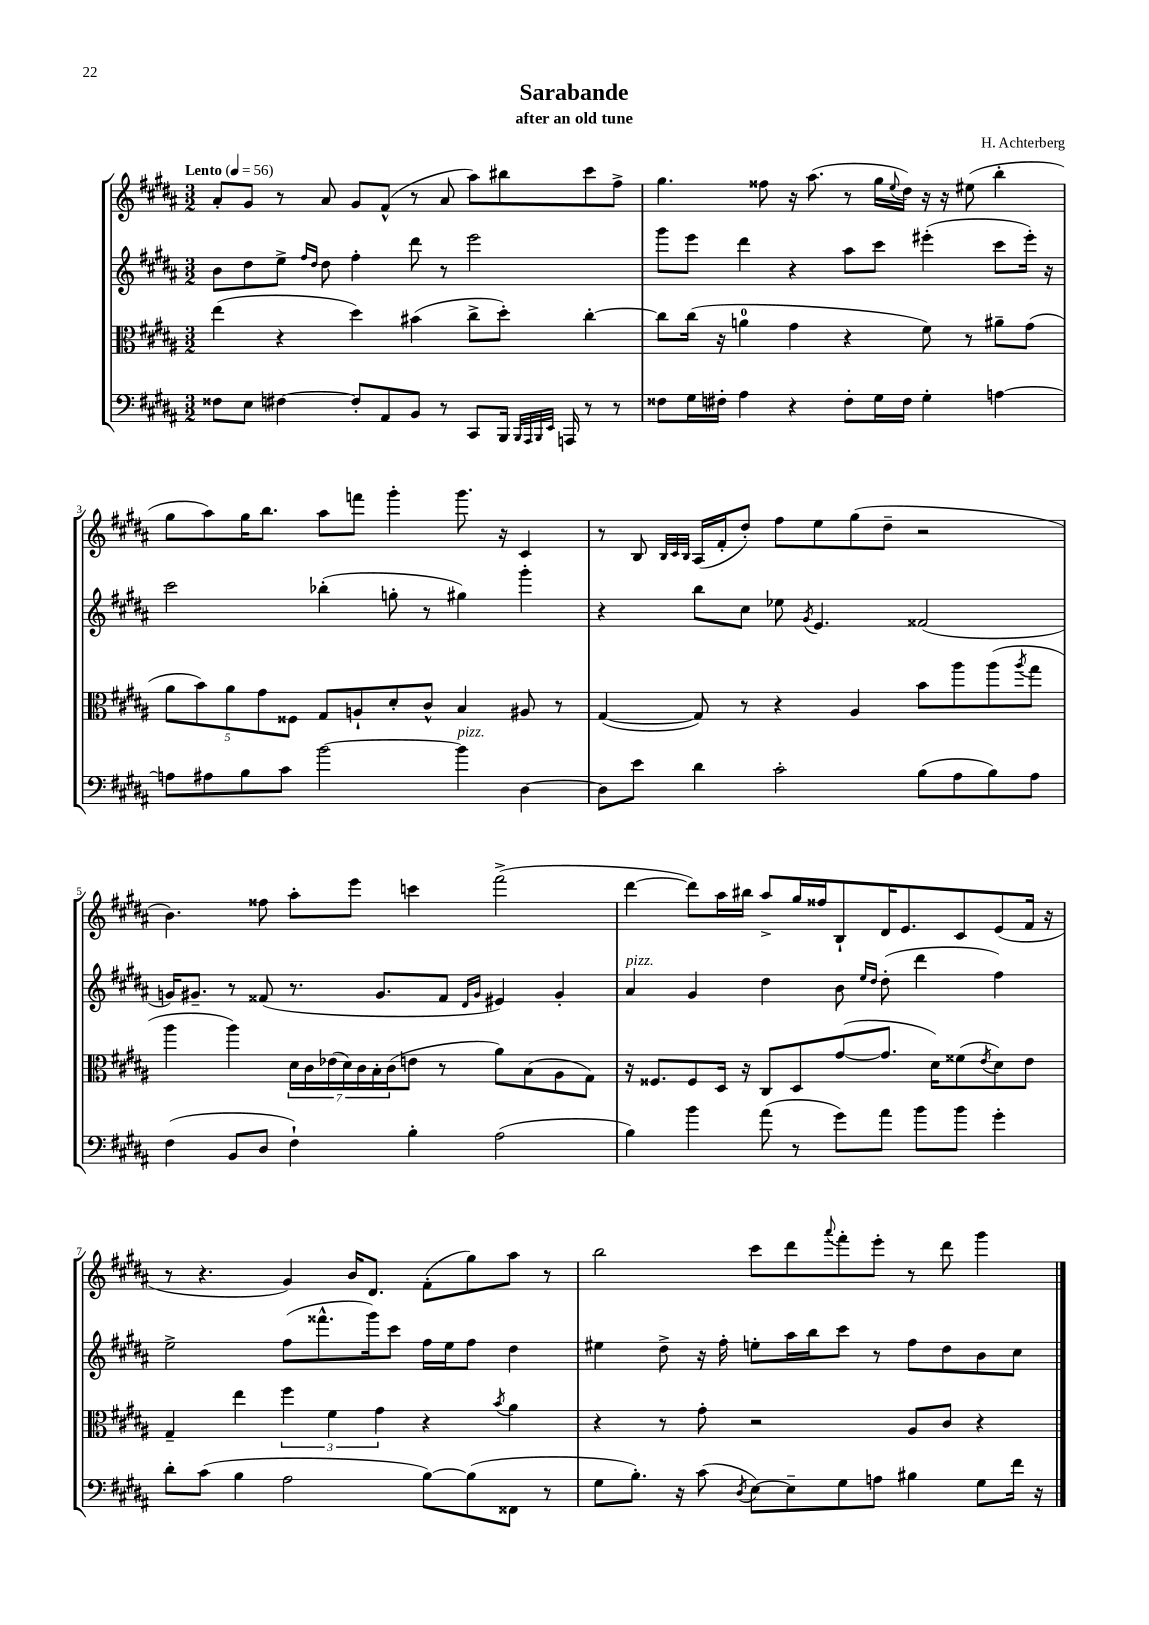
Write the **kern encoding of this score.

**kern	**kern	**kern	**kern
*part4	*part3	*part2	*part1
*staff4	*staff3	*staff2	*staff1
*clefF4	*clefC3	*clefG2	*clefG2
*k[f#c#g#d#a#]	*k[f#c#g#d#a#]	*k[f#c#g#d#a#]	*k[f#c#g#d#a#]
*M3/2	*M3/2	*M3/2	*M3/2
*MM56	*MM56	*MM56	*MM56
=1	=1	=1	=1
!	!	!	!LO:TX:a:B:t=Lento
8F##X\L	(4ee\	8b\L	8a#'/L
8E\J	.	8dd#\	8g#/J
[4F#X\	4r	8ee^\J	8r
.	.	16qqff#/LL	.
.	.	16qqdd#/JJ	.
.	.	8dd#\	8a#/
8F#'/L]	4dd#\)	4ff#'\	8g#/L
8AA#/	.	.	(8f#^^/J
8BB/J	(4b#X\	8ddd#\	8r
8r	.	8r	8a#/
8CC#/L	8cc#^\L	2eee\	8aa#\L)
16BBB/Jk	8dd#'\J)	.	8bb#X\
32qqBBB/LLL	.	.	.
32qqAAA#/	.	.	.
32qqBBB/	.	.	.
32qqEE/JJJ	.	.	.
16AAAn/	.	.	.
8r	[4cc#'\	.	8ccc#\
8r	.	.	8ff#^\J
=2	=2	=2	=2
8F##X\L	8cc#\L]	8ggg#\L	4.gg#\
16G#\L	(16cc#\Jk	8eee\J	.
16F#X'\JJ	16r	.	.
4A#\	4an\	4ddd#\	.
.	.	.	8ff##X\
4r	4g#\	4r	16r
.	.	.	(8.aa#\
8F#'\L	4r	8aa#\L	8r
16G#\L	.	8ccc#\J	16gg#\LL
.	.	.	8qqee/
16F#\JJ	.	.	16dd#\JJ)
4G#'\	8f#\)	(4eee#X'\	16r
.	.	.	16r
.	8r	.	(8ee#X\
[4An\	8a#X~\L	8ccc#\L	4bb'\
.	(8g#\J	16eee#'\Jk)	.
.	.	16r	.
!!LO:LB:g=z
=3	=3	=3	=3
8An\L]	10a#\L	2ccc#\	8gg#\L
.	10b\)	.	.
8A#X\	.	.	8aa#\)
.	10a#\	.	.
8B\	.	.	16gg#\K
.	10g#\	.	.
.	.	.	8.bb\J
8c#\J	.	.	.
.	10F##X\J	.	.
[2b\	8G#/L	(4bb-X'\	8aa#\L
.	8An`/	.	8fffn\J
.	8d#'/	8ggn'\	4ggg#'\
.	8c#^^/J	8r	.
!LO:TX:a:i:t=pizz.	!	!	!
4b\]	4B/	4gg#X\)	8.ggg#\
.	.	.	16r
[4D#\	8A#X/	4ggg#'\	4c#/
.	8r	.	.
=4	=4	=4	=4
8D#\L]	([4G#/	4r	8r
8e\J	.	.	8B/
.	.	.	32qqB/LLL
.	.	.	32qqc#/
.	.	.	32qqB/JJJ
4d#\	8G#/])	8bb\L	(16A#/LL
.	.	.	16f#'/J
.	8r	8cc#\J	8dd#'/J)
2c#'\	4r	8ee-X\	8ff#\L
.	.	8qg#/	.
.	.	4.e/	8ee\
.	4A#/	.	(8gg#\
.	.	.	8dd#~\J
(8B\L	8b\L	(2f##X/	2r
8A#\	8aa#\	.	.
8B\)	(8aa#\	.	.
.	8qaa#/	.	.
8A#\J	8gg#\J	.	.
!!LO:LB:g=z
=5	=5	=5	=5
(4F#\	4aa#\	16gn/KL)	4.b\)
.	.	8.g#X~/J	.
8BB/L	4aa#\)	8r	.
8D#/J	.	(8f##X/	8ff##X\
4F#`\)	28d#\LL	8.r	8aa#'\L
.	28c#\	.	.
.	(28e-X\	.	.
.	28d#\)	.	.
.	.	.	8eee\J
.	28c#\	.	.
.	28B'\	.	.
.	.	8.g#/L	.
.	(28c#\J	.	.
4B'\	8en\J	.	4cccn\
.	8r	8f##/J	.
.	.	16qqd#/LL	.
.	.	16qqg#/JJ	.
(2A#\	8a#\L)	4e#X/)	(2fff#^\
.	(8B\	.	.
.	8A#\	4g#'/	.
.	8G#\J)	.	.
=6	=6	=6	=6
!	!	!LO:TX:a:i:t=pizz.	!
4B\)	16r	4a#/	[4ddd#\
.	8.F##X/L	.	.
4b\	8F##/	4g#/	8ddd#\L])
.	16D#/Jk	.	16aa#\L
.	16r	.	16bb#X\JJ
(8a#\	8C#/L	4dd#\	8aa#^/L
8r	8D#/	.	16gg#/L
.	.	.	16ff##X/J
8g#\L)	([8g#/	8b\	8B`/
.	.	16qqee/LL	.
.	.	16qqdd#/JJ	.
8a#\J	8.g#/J]	(8dd#'\	16d#/K
.	.	.	8.e/
8b\L	.	4ddd#\	.
.	16d#\KL)	.	.
8b\J	(8f##X\	.	8c#/
.	8qe/	.	.
4g#'\	8d#\)	4ff#\)	(8e/
.	8e\J	.	16f#/Jk
.	.	.	16r
!!LO:LB:g=z
=7	=7	=7	=7
8d#'\L	4G#~/	2ee^\	8r
(8c#\J	.	.	4.r
4B\	4ee\	.	.
2A#\	6ff#\	(8ff#\L	4g#/)
.	.	8.fff##X^^\	.
.	6f#\	.	.
.	.	.	16b/KL
.	.	16ggg#\k)	8.d#/J
.	6g#\	.	.
.	.	8ccc#\J	.
[8B\L)	4r	16ff#\LL	(8f#'\L
.	.	16ee\J	.
(8B\]	.	8ff#\J	8gg#\)
.	8qb/	.	.
8FF##X\J	4a#\	4dd#\	8aa#\J
8r	.	.	8r
=8	=8	=8	=8
8G#\L	4r	4ee#X\	2bb\
8.B'\J)	.	.	.
.	8r	8dd#^\	.
16r	.	.	.
(8c#\	8g#'\	16r	.
.	.	16ff#'\	.
8qD#/	.	.	.
[8E\L)	2r	8een'\L	8ccc#\L
8E~\]	.	16aa#\L	8ddd#\
.	.	16bb\J	.
.	.	.	8qqaaa#/
8G#\	.	8ccc#\J	8fff#'\
8An\J	.	8r	8eee'\J
4B#X\	8A#/L	8ff#\L	8r
.	8c#/J	8dd#\	8ddd#\
8G#\L	4r	8b\	4ggg#\
16f#\Jk	.	8cc#\J	.
16r	.	.	.
==	==	==	==
*-	*-	*-	*-
